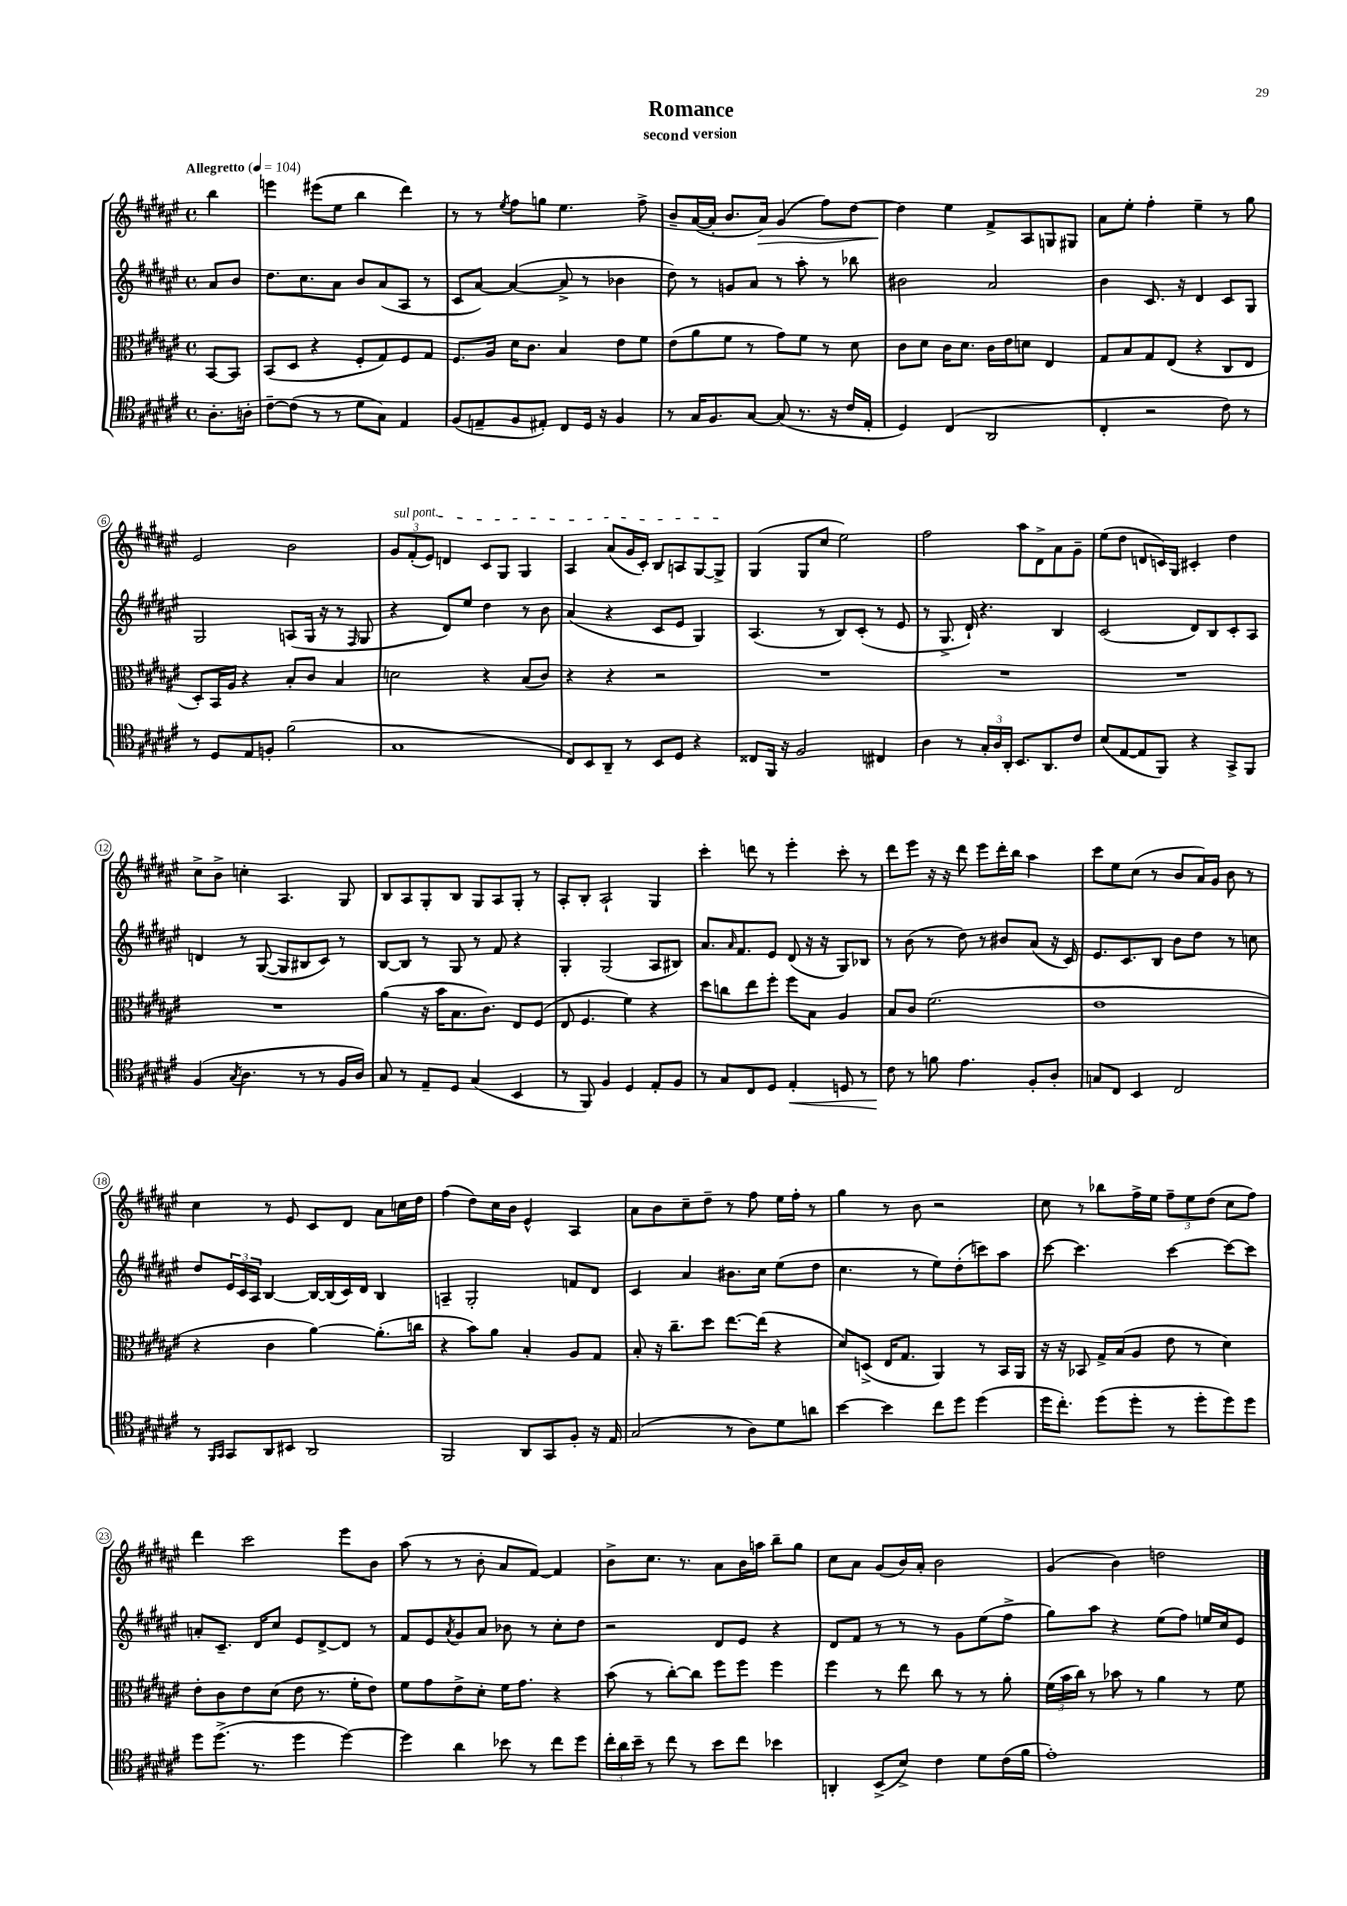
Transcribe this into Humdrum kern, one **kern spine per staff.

**kern	**kern	**kern	**kern
*staff4	*staff3	*staff2	*staff1
*clefC4	*clefC3	*clefG2	*clefG2
*k[f#c#g#d#a#e#]	*k[f#c#g#d#a#e#]	*k[f#c#g#d#a#e#]	*k[f#c#g#d#a#e#]
*M4/4	*M4/4	*M4/4	*M4/4
*met(c)	*met(c)	*met(c)	*met(c)
*MM104	*MM104	*MM104	*MM104
8.A#'\L	[8BB/L	8a#/L	4bb\
.	8BB/]J	8b/J	.
16A'\Jk	.	.	.
=	=	=	=
[8c#~\L	(8BB/L	8.dd#\L	4eee\
(8c#\]J	8D#/J	.	.
.	.	8.cc#\	.
8r	4r	.	(8eee#\L
8r	.	8a#\J	8ee#\J
8d#\L	8F#'/L	8b/L	4bb\
8G#\J)	8G#/)	(8a#/	.
4E#/	8F#/	8A#/J	4ddd#\)
.	8G#/J	8r	.
=	=	=	=
(8F#/L	8.F#/L	8c#/L	8r
8E~/	.	[8a#/J)	8r
.	16A#/Jk	.	.
.	.	.	8qee#/
8F#/	16d#\LK	(4a#/_	8ff#\L
.	8.c#\J	.	.
8E#'/J)	.	.	8gg\J
8C#/L	4B/	8a#^/]	4.ee#\
16D#/Jk	.	8r	.
16r	.	.	.
4F#/	8e#\L	4b-\	.
.	8f#\J	.	8ff#^\
=	=	=	=
8r	(8e#\L	8dd#\)	8b~/L
16G#/LK	8a#\	8r	([16a#/L
8.F#/	.	.	16a#'/]JJ
.	8f#\J	8g/L	8.b/L
[8G#/J	8r	8a#/J	.
.	.	.	16a#/Jk)
(8G#/]	8g#\L)	8r	(4g#/
8.r	8f#\J	8aa#'\	.
.	8r	8r	8ff#\L)
16r	.	.	.
16c#/LL	8d#\	8bb-\	[8dd#\J
16E#'/JJ	.	.	.
=	=	=	=
4D#/)	8c#\L	2b#\	4dd#\]
.	8d#\J	.	.
(4C#/	16c#\LK	.	4ee#\
.	8.d#\J	.	.
2AA#/	16c#\LL	2a#/	8f#^/L
.	16e#\J	.	.
.	8d\J	.	8A#/
.	4E#/	.	8G/
.	.	.	8G#/J
=	=	=	=
4C#'/	8G#/L	4b\	8a#\L
.	8B/	.	8ee#'\J
2r	8G#/	8.c#/	4ff#'\
.	(8E#/J	.	.
.	.	16r	.
.	4r	4d#/	4ee#~\
8c#\)	8C#/L	8c#/L	8r
8r	8E#/J	8G#/J	8gg#\
=	=	=	=
8r	8D#'/L)	2G#/	2e#/
8D#/L	16BB/L	.	.
.	16A#/JJ	.	.
8E#/	4r	.	.
8F'/J	.	.	.
(2f#\	8B'/L	(8A/L	2b\
.	8c#/J	16G#/Jk	.
.	.	16r	.
.	4B/	8r	.
.	.	16qqF#/	.
.	.	8G#/	.
=	=	=	=
1G#	2d\	4r	12g#/L
.	.	.	(12f#'/
.	.	.	12e#/J)
.	.	8d#/L)	4d/
.	.	8ee#/J	.
.	4r	4dd#\	8c#/L
.	.	.	8G#/J
.	(8B/L	8r	4G#/
.	8c#/J)	8b\	.
=	=	=	=
8C#/L)	4r	(4a#/	4A#/
8BB/	.	.	.
8AA#~/J	4r	4r	(8a#/L
8r	.	.	16g#/L
.	.	.	16c#'/JJ)
8BB/L	2r	8c#/L	8B/L
8D#/J	.	8e#/J	8A/
4r	.	4G#/)	[8G#/
.	.	.	8G#^/]J
=	=	=	=
8C##/L	1r	(4.A#/	(4G#/
16FF#/Jk	.	.	.
16r	.	.	.
2F#/	.	.	8G#/L
.	.	8r	8cc#/J
.	.	8B/L)	2ee#\)
.	.	(8c#'/J	.
4C#/	.	8r	.
.	.	8e#/	.
=	=	=	=
4A#\	1r	8r	2ff#\
.	.	8.G#^/	.
8r	.	.	.
.	.	16d#`/)	.
24G#'/LL	.	4.r	.
24A#/	.	.	.
24AA#'/JJ	.	.	.
8.BB/L	.	.	8aa#\L
.	.	.	8d#^\
8.AA#/	.	.	.
.	.	4B/	8a#\
8c#/J	.	.	8g#~\J
=	=	=	=
(8B/L	1r	(2c#/	(8ee#\L
[8E#/	.	.	8dd#\J
8E#/]	.	.	8d/L
8FF#/J)	.	.	16c/L)
.	.	.	16G#/JJ
4r	.	8d#/L)	4c#'/
.	.	8B/	.
8GG#^/L	.	8c#'/	4dd#\
8FF#/J	.	8A#/J	.
=	=	=	=
(4F#/	1r	4d/	8cc#^\L
.	.	.	8b^\J
8qG#/	.	.	.
4.A#\	.	8r	4cc'\
.	.	([8G#/	.
.	.	8G#/]L	4.A#/
8r	.	8B#/	.
8r	.	8c#/J)	.
16F#/LL	.	8r	8G#/
16A#/JJ)	.	.	.
=	=	=	=
8G#/	(4a#\	[8B/L	8B/L
8r	.	8B/]J	8A#/
8E#~/L	16r	8r	8G#'/
.	16b\LK	.	.
8D#/J	8.B\	8G#/	8B/J
(4G#/	.	8r	8G#/L
.	8.c#\J)	.	.
.	.	8f#/	8A#/
4BB/	8E#/L	4r	8G#'/J
.	(8F#/J	.	8r
=	=	=	=
8r	8E#/	4G#'/	8A#'/L
8FF#/)	4.F#/	.	8B'/J
4F#/	.	(2G#/	2A#`/
4D#/	4f#\)	.	.
8E#'/L	4r	8A#/L	4G#/
8F#/J	.	8B#/J)	.
=	=	=	=
8r	8dd#\L	8.a#/L	4ccc#'\
8G#/L	8cc\	.	.
.	.	16qqa#/	.
.	.	8.f#/	.
8C#/	8ee#\	.	8ddd\
8D#/J	8ff#'\J	8e#/J	8r
4E#'/	8ff#\L	(8d#/	4eee#'\
.	8B\J	16r	.
.	.	16r	.
8D/	4A#/	8G#/L)	8ccc#'\
8r	.	8B-/J	8r
=	=	=	=
8c#\	8B/L	8r	8ddd#\L
8r	8c#/J	(8b\	8eee#\J
8f\	(2.f#\	8r	16r
.	.	.	16r
4.e#\	.	8dd#\)	8ddd#\
.	.	8r	8eee#\L
.	.	8b#/L	16ddd#'\L
.	.	.	16bb\JJ
8F#'/L	.	(8a#/J	4aa#\
8A#'/J	.	16r	.
.	.	16c#/)	.
=	=	=	=
8G/L	1e#	8.e#/L	8ccc#\L
8C#/J	.	.	8ee#\
.	.	8.c#/	.
4BB/	.	.	(8cc#\J
.	.	8B/J	8r
2C#/	.	8b\L	8b/L
.	.	8dd#\J	16a#/L)
.	.	.	16g#/JJ
.	.	8r	8b\
.	.	8cc\	8r
=	=	=	=
8r	4r	8dd#/L	4cc#\
16qqFF#/LL	.	.	.
16qqGG#/JJ	.	.	.
8GG#/L	.	24e#/L	.
.	.	24c#/	.
.	.	24A#/JJ	.
8AA#/	4c#\	[4B/	8r
8BB#/J	.	.	8e#/
2AA#/	[4a#\)	16B/_LL	8c#/L
.	.	(16B/]	.
.	.	16c#/)	8d#/J
.	.	16d#/JJ	.
.	(8.a#'\]L	4B/	8a#\L
.	.	.	16cc\L
.	16cc\Jk	.	16dd#\JJ
=	=	=	=
2FF#/	4r	4A~/	(4ff#\
.	8b\L)	2G#'/	8dd#\L)
.	8a#\J	.	16cc#\L
.	.	.	16b\JJ
8AA#/L	4B'/	.	4e#^^/
8GG#/	.	.	.
8F#'/J	8A#/L	8f/L	4A#/
16r	8G#/J	8d#/J	.
16E#/	.	.	.
=	=	=	=
(2G#/	8B'/	4c#/	8a#\L
.	16r	.	8b\
.	8.cc#~\L	.	.
.	.	4a#/	8cc#~\
.	8dd#\J	.	8dd#~\J
8r	[8.ee#\L	8.b#\L	8r
8A#\L)	.	.	8ff#\
.	(16ee#\]Jk	16cc#\Jk	.
8d#\	4r	(8ee#\L	16ee#\LL
.	.	.	16ff#'\JJ
8a\J	.	8dd#\J	8r
=	=	=	=
[4b\	8d#/L)	4.cc#\	4gg#\
.	(8D^/J	.	.
4b\]	16E#/LK	.	8r
.	8.G#/J	.	.
.	.	8r	8b\
8cc#\L	4AA#/)	8ee#\L)	2r
8dd#\J	.	(8dd#'\	.
(4dd#\	8r	8ccc\)	.
.	16BB/LL	8aa#\J	.
.	16AA#/JJ	.	.
=	=	=	=
16dd#\LK	16r	[8ccc#\	8cc#\
8.cc#'\J)	16r	.	.
.	8BB-/	4.ccc#\]	8r
(8dd#\L	16G#^/LL	.	8bb-\L
.	(16B/J	.	.
8dd#'\J	8A#/J	.	16ff#^\L
.	.	.	16ee#\JJ
8r	8e#\	[4ccc#\	12ff#~\L
.	.	.	12ee#\
8dd#'\L	8r	.	.
.	.	.	(12dd#\J
8dd#\)	4d#\)	8ccc#\_L	8cc#\L
8dd#\J	.	8ccc#\]J	8ff#\J)
=	=	=	=
8dd#\L	8e#'\L	8a'/L	4ddd#\
(8.dd#^\J	8c#\	8.c#~/J	.
.	8e#\	.	2ccc#\
8.r	.	16d#/LK	.
.	(8d#\J	8cc#/J	.
4dd#\	8e#\	8e#/L	.
.	8.r	[8d#^/	.
[4dd#\)	.	8d#/]J	8eee#\L
.	16f#'\LK	.	.
.	8e#\J)	8r	8b\J
=	=	=	=
4dd#\]	8f#\L	8f#/L	(8aa#\
.	8g#\	8e#/	8r
.	.	8qa#/	.
4a#\	8e#^\	8g#/	8r
.	8d#'\J	8a#/J	8b'\
8b-\	16f#\LK	8b-\	8a#/L
.	8.g#\J	.	.
8r	.	8r	[8f#/J)
8cc#\L	4r	8cc#'\L	4f#/]
8dd#\J	.	8dd#\J	.
=	=	=	=
24cc#'\LL	(8b\	2r	8b^\L
24a#\	.	.	.
24b~\JJ	.	.	.
8r	8r	.	8.cc#\J
8cc#\	[8cc#'\L)	.	.
.	.	.	8.r
8r	8cc#\]J	.	.
8b\L	8ff#\L	8d#/L	8a#\L
8cc#\J	8ff#\J	8e#/J	16b\L
.	.	.	16aa\JJ
4b-\	4ff#\	4r	8bb~\L
.	.	.	8gg#\J
=	=	=	=
4AA'/	4ff#\	8d#/L	8cc#\L
.	.	8f#/J	8a#\J
(8BB^/L	8r	8r	(8g#/L
8B^/J)	8ee#\	8r	16b/L)
.	.	.	16a#'/JJ
4c#\	8cc#\	8r	2b\
.	8r	8g#\L	.
8d#\L	8r	(8ee#\	.
(16c#\L	8a#'\	8ff#^\J	.
16f#\JJ	.	.	.
=	=	=	=
1e#')	(24f#\LL	8gg#\L)	(4g#/
.	24b\	.	.
.	24cc#\JJ)	.	.
.	8r	8aa#\J	.
.	8b-\	4r	4b\)
.	8r	.	.
.	4a#\	(8ee#\L	2dd\
.	.	8ff#\J)	.
.	8r	16ee/LL	.
.	.	16cc#/J	.
.	8f#\	8e#/J	.
==	==	==	==
*-	*-	*-	*-
